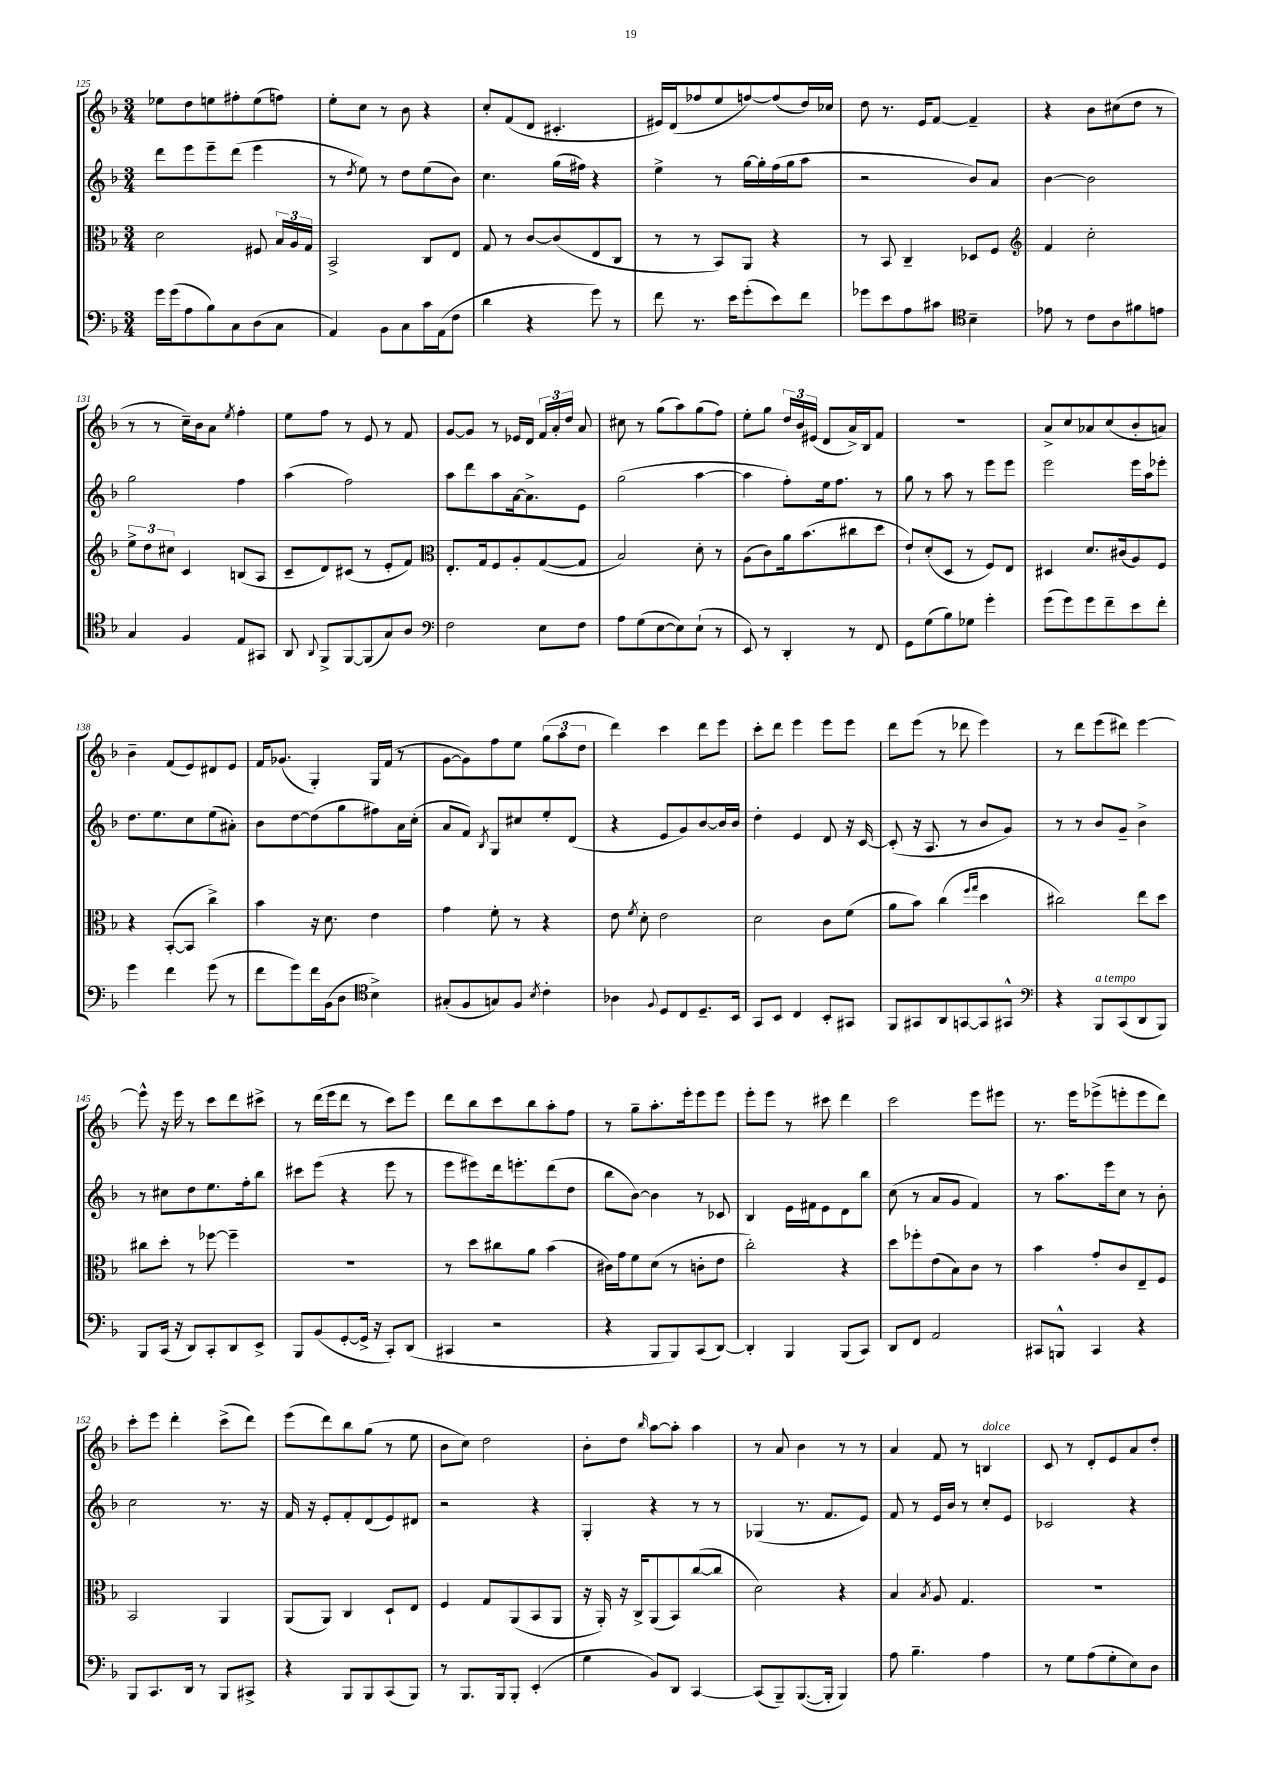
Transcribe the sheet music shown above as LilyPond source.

<<
\new StaffGroup <<
\new Staff = "s0" {
    \clef treble \key f \major \numericTimeSignature \time 3/4
    \autoBeamOff ees''8[ d''8 e''8 fis''8-. e''8( f''8]) |
    e''8[-. c''8] r8 bes'8 r4 |
    c''8[-. f'8( d'8] cis'4.-. |
    eis'16[) d'16( fes''8 e''8 f''8~) f''8( d''16) ces''16] |
    d''8 r8. e'16[ f'8]~ f'4-- |
    r4 bes'8[ cis''8( d''8] r8 |
    r8 r8 c''16[--) bes'16 a'8] \acciaccatura { e''8 } f''4-. |
    e''8[ f''8] r8 e'8 r8 f'8 |
    g'8[~ g'8] r8 ees'16[ d'16] \tuplet 3/2 { f'16[ a'16-. d''16] } a'8 |
    cis''8 r8 g''8[( a''8) g''8( f''8]) |
    e''8[-. g''8] \tuplet 3/2 { d''16[ bes'16 eis'16]( } d'8[ a'16->) bes16 f'8] |
    R2. |
    a'8[-> c''8 aes'8 c''8( bes'8-. a'8]) |
    bes'4-- f'8[( e'8) dis'8 e'8] |
    f'16[ ges'8.]( g4-.) g16[ f'16]( r8 |
    g'8[~ g'8) f''8 e''8] \tuplet 3/2 { g''8[( a''8 d''8] } |
    d'''4) c'''4 d'''8[ e'''8] |
    c'''8[-. d'''8] e'''4 e'''8[ e'''8] |
    d'''8[ e'''8]( r8 des'''8 e'''4) |
    r8 d'''8[ e'''8( dis'''8]) e'''4~ |
    e'''8-^ r16 e'''16 r8 c'''8[ d'''8 cis'''8]-> |
    r8 d'''16[( e'''16 d'''8] r8 c'''8[) e'''8] |
    d'''8[ bes''8 c'''8 bes''8 a''8-. f''8] |
    r8 g''8[-- a''8.-. e'''16-. e'''8 e'''8] |
    e'''8[-. e'''8] r8 cis'''8 d'''4 |
    c'''2 e'''8[ eis'''8] |
    r8. e'''16[ ees'''8->( e'''8-. e'''8 d'''8]) |
    c'''8[-. e'''8] d'''4-. c'''8[->( d'''8]) |
    e'''8[( d'''8) bes''8 g''8]( r8 e''8 |
    bes'8[ c''8]) d''2 |
    bes'8[-. d''8] \grace { bes''16 } a''8[~ a''8]-. a''4 |
    r8 a'8 bes'4 r8 r8 |
    a'4 f'8 r8 b4^\markup { \italic "dolce" } |
    c'8 r8 d'8[-. e'8 a'8 d''8]-. \bar "|." |
}
\new Staff = "s1" {
    \clef treble \key f \major \numericTimeSignature \time 3/4
    \autoBeamOff d'''8[ e'''8 e'''8-- d'''8]( e'''4 |
    r8 \acciaccatura { d''8 } e''8) r8 d''8[ e''8( bes'8]) |
    c''4. g''16[( fis''16]) r4 |
    e''4-> r8 g''16[~ g''16-. f''16( g''16 a''8] |
    r2 bes'8[) a'8] |
    bes'4~ bes'2 |
    g''2 f''4 |
    a''4( f''2) |
    a''8[ d'''8 a''8 a'16~ a'8.-> e'8] |
    g''2( a''4~ |
    a''4 f''8[-.) e''16 f''8.] r8 |
    g''8 r8 a''8 r8 e'''8[ e'''8] |
    e'''2 e'''16[ a''16 ees'''8]-. |
    d''8.[ e''8. c''8 e''8( ais'8]-.) |
    bes'8[ d''8~ d''8( g''8 fis''8) a'16 c''16]-.( |
    a'8[ f'8]) \acciaccatura { bes8 } g8[ cis''8 e''8-. d'8]( |
    r4 e'8[ g'8) bes'8~ bes'16 bes'16] |
    d''4-. e'4 d'8 r16 c'16~ |
    c'8-.( r16 a8. r8 bes'8[ g'8]) |
    r8 r8 bes'8[ g'8]-- bes'4-> |
    r8 cis''8[ d''8 e''8. f''16-. bes''8] |
    cis'''8[ e'''8]( r4 e'''8 r8 |
    e'''8[ eis'''8) d'''16 e'''8.-. d'''8( d''8] |
    bes''8[ bes'8]~) bes'4 r8 ces'8 |
    bes4 e'16[ fis'16 e'8 d'8 bes''8] |
    c''8( r8 a'8[ g'8] f'4) |
    r8 a''8.[ e'''16 c''8] r8 bes'8-. |
    c''2 r8. r16 |
    f'16 r16 e'8[-. f'8-. d'8( e'8) dis'8] |
    r2 r4 |
    g4-. r4 r8 r8 |
    ges4( r8. f'8.[ e'8]) |
    f'8 r8 e'16[ bes'16] r8 c''8[-. e'8] |
    ces'2 r4 \bar "|." |
}
\new Staff = "s2" {
    \clef alto \key f \major \numericTimeSignature \time 3/4
    \autoBeamOff d'2 fis8 \tuplet 3/2 { bes16[ a16 g16] } |
    bes,2-> c8[ e8] |
    g8 r8 c'8[~ c'8( e8 c8] |
    r8 r8 bes,8[) a,8] r4 |
    r8 bes,8 c4-- des8[ f8] |
    \clef treble f'4 c''2-. |
    \tuplet 3/2 { e''8[-> d''8 cis''8] } c'4 b8[( a8] |
    c'8[-- d'8) cis'8]( r8 e'8[-. f'8]) |
    \clef alto e8.[-. g16 f8 a8-. g8~( g8] |
    bes2) d'8-. r8 |
    a8[( c'8) a'16 bes'8.( cis''8 d''8] |
    e'8[-!) d'8-.( d8] r8 f8[) e8] |
    dis4 d'8.[ cis'16( a8) f8] |
    r4 bes,8[~-.( bes,8] c''4->) |
    bes'4 r16 d'8. e'4 |
    g'4 f'8-. r8 r4 |
    e'8 \acciaccatura { f'8 } d'8-. e'2 |
    d'2 c'8[ f'8]( |
    a'8[ bes'8]) c''4( \grace { f''16[ g''16] } d''4 |
    cis''2) e''8[ d''8] |
    cis''8[ d''8]-. r8 fes''8~ fes''4-- |
    R2. |
    r8 d''8[ cis''8 a'8] bes'4( |
    cis'16[) g'16 f'8 d'8]( r8 c'8[-. e'8] |
    c''2-.) r4 |
    d''8[ fes''8-. e'8( bes8) c'8] r8 |
    bes'4 g'8[-. c'8 e8-- f8] |
    bes,2 a,4 |
    a,8[( a,8]) c4 d8[-! e8] |
    f4 g8[ a,8( bes,8 a,8] |
    r16 a,16-.) r16 c16[-> a,8( bes,8) c''8~( c''8] |
    d'2) r4 |
    bes4 \acciaccatura { bes8 } a8 g4. |
    R2. \bar "|." |
}
\new Staff = "s3" {
    \clef bass \key f \major \numericTimeSignature \time 3/4
    \autoBeamOff g'16[ g'16( a8 bes8) c8 d8( c8] |
    a,4) bes,8[ c8 c'16 a,16( f8] |
    d'4 r4 g'8) r8 |
    f'8 r8. e'16[ g'8-.( e'8) f'8] |
    ges'8[ e'8 a8 cis'8] \clef tenor bes4-- |
    ees'8 r8 c'8[ a8 fis'8 e'8] |
    g4 f4 e8[ gis,8] |
    a,8 \appoggiatura { a,8 } f,8[-> f,8~ f,8( g8) a8] |
    \clef bass f2 e8[ f8] |
    a8[ g8( e8~ e8) e8]-!( r8 |
    e,8) r8 d,4-. r8 f,8 |
    g,8[ g8( bes8) ges8] g'4-. |
    g'8[( g'8) g'8 f'8-- e'8 f'8]-. |
    g'4 f'4 g'8( r8 |
    f'8[ g'8) f'16 bes,16( d8] \clef tenor bes4->) |
    gis8[-.( f8 g8) f8] \acciaccatura { bes8 } c'4-. |
    aes4 \appoggiatura { f8 } d8[ c8 d8.-- bes,16] |
    g,8[ bes,8] c4 bes,8[-. gis,8] |
    f,8[ gis,8 a,8 g,8~ g,8 gis,8]-^ |
    \clef bass r4 bes,,8[^\markup { \italic "a tempo" } c,8( d,8 bes,,8]) |
    bes,,8[ c,16]( r16 d,8[) c,8-. d,8 e,8]-> |
    bes,,8[ bes,8( g,8~-. g,16]-> r16 c,8[-.) d,8]( |
    cis,4 r2 |
    r4 bes,,8[ bes,,8) c,8( d,8]~) |
    d,4-. bes,,4 bes,,8[( c,8]) |
    d,8[ f,8] a,2 |
    cis,8[ b,,8]-^ cis,4 r4 |
    bes,,8[ c,8. d,16] r8 bes,,8[ cis,8]-> |
    r4 bes,,8[ bes,,8 c,8( bes,,8]) |
    r8 bes,,8.[ bes,,16 bes,,8]-. e,4-.( |
    g4 bes,8[) d,8] c,4~ |
    c,8[( bes,,8--) bes,,8.~( bes,,16]-. bes,,4) |
    a8 bes4.-- a4 |
    r8 g8[ a8( g8-. e8) d8] \bar "|." |
}
>>
>>
\layout { \context { \Score currentBarNumber = #125 } }
